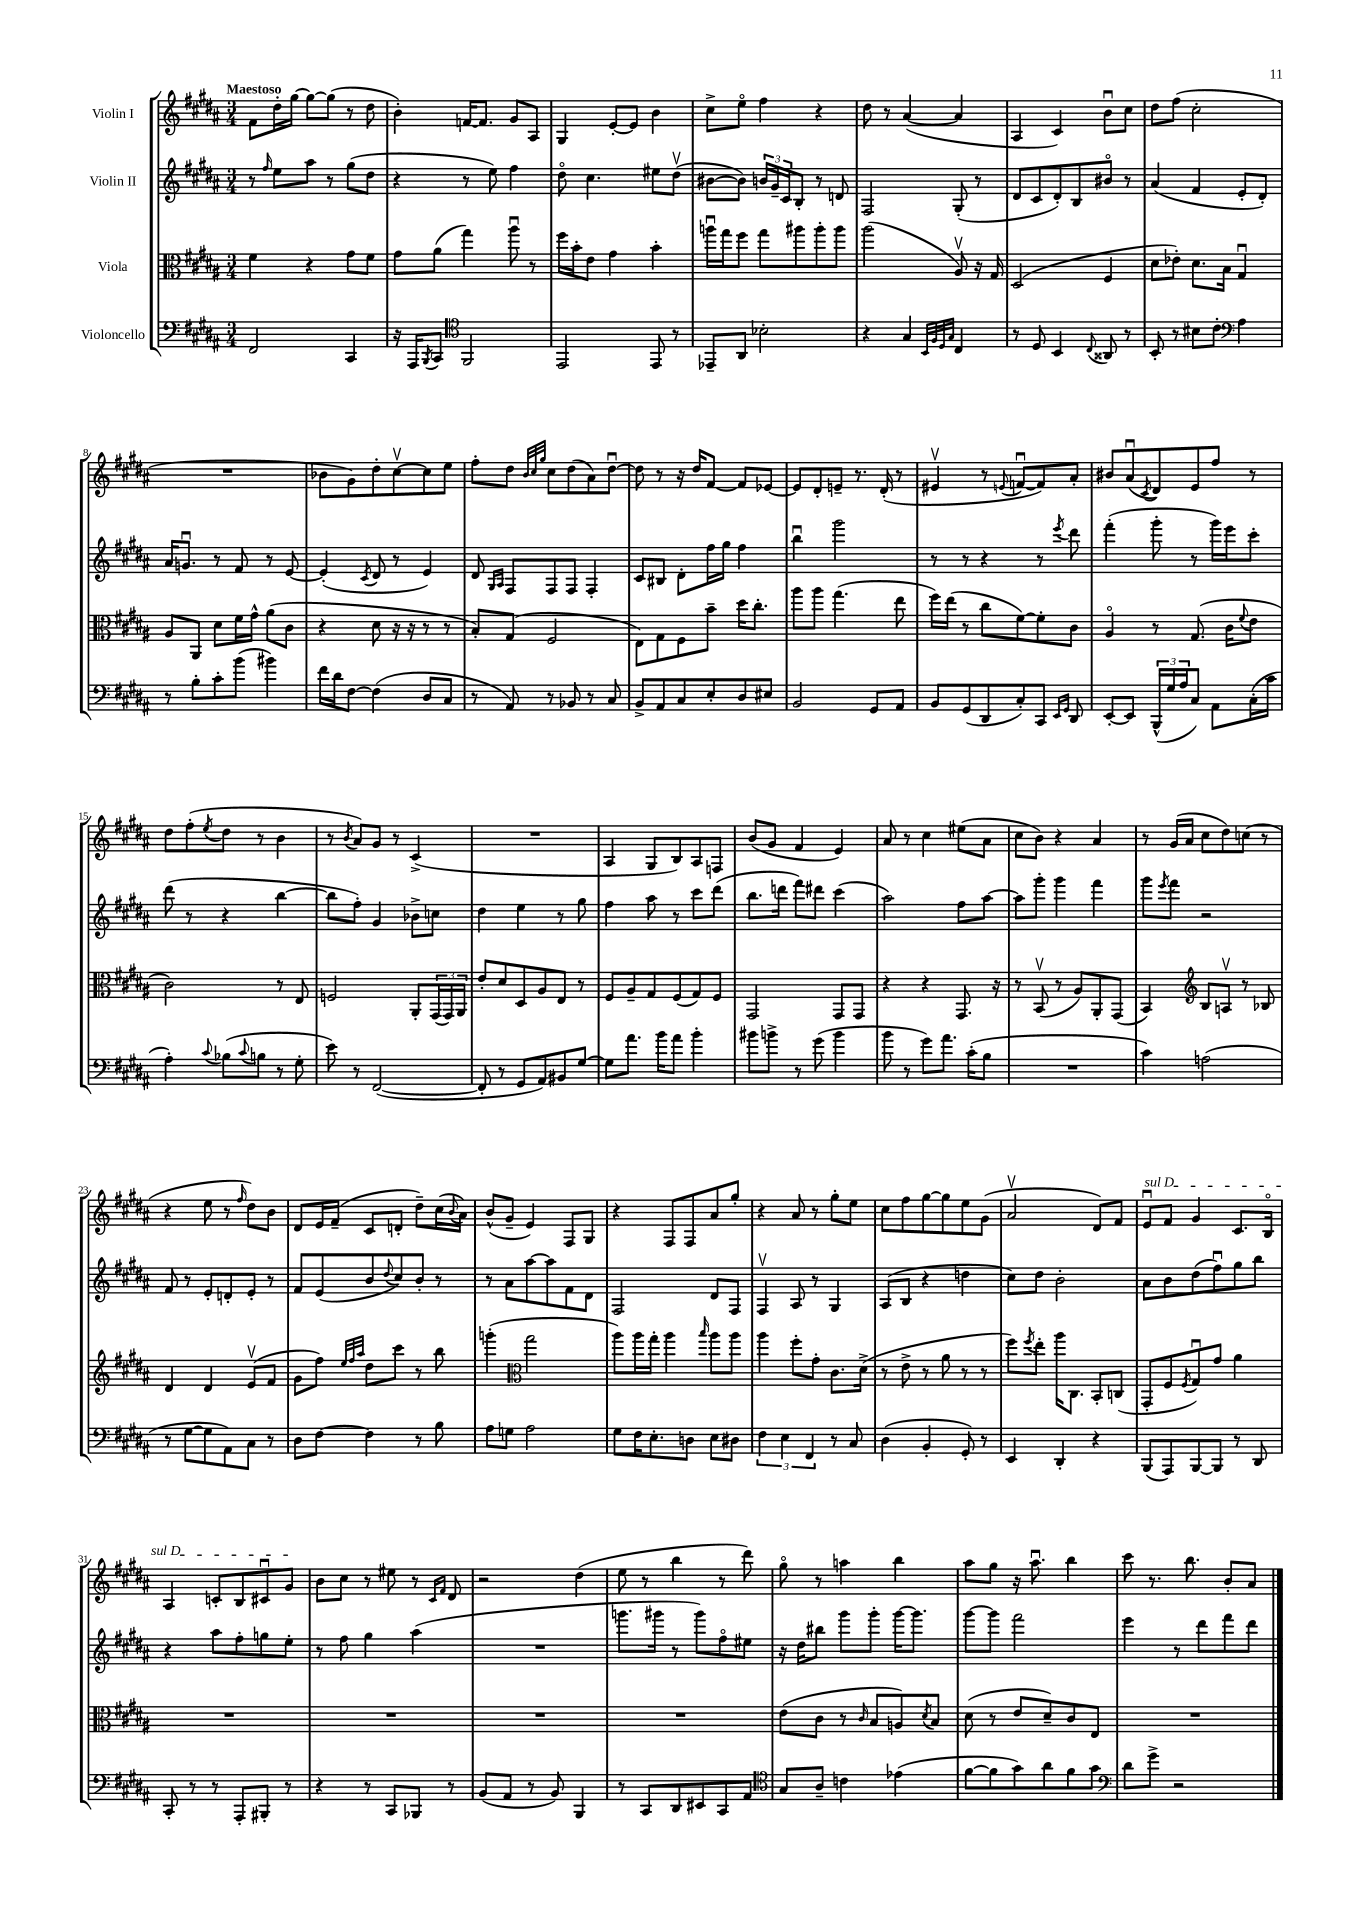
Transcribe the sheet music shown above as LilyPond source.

<<
\new StaffGroup <<
\new Staff = "s0" \with { instrumentName = "Violin I" } {
    \clef treble \key b \major \numericTimeSignature \time 3/4 \tempo "Maestoso"
    fis'8 dis''16-. gis''16~ gis''8~ gis''8( r8 dis''8 |
    b'4-.) f'16~ f'8. gis'8 ais8 |
    gis4 e'8~-. e'8 b'4 |
    cis''8-> e''8\flageolet fis''4 r4 |
    dis''8 r8 ais'4~( ais'4 |
    ais4 cis'4) b'8\downbow cis''8 |
    dis''8 fis''8( cis''2-. |
    R2. |
    bes'8 gis'8) dis''8-. cis''8~\upbow cis''8 e''8 |
    fis''8-. dis''8 \grace { b'32 cis''32 gis''32 } cis''8 dis''8( ais'8) dis''8~\downbow |
    dis''8 r8 r16 dis''16 fis'8~ fis'8 ees'8~ |
    ees'8 dis'8-. e'8-- r8. dis'16-.( r8 |
    eis'4\upbow r8 \appoggiatura { e'8 } f'8~\downbow f'8) ais'8-. |
    bis'8 ais'8\downbow( \acciaccatura { cis'8 } dis'8) e'8 fis''8 r8 |
    dis''8 fis''8-.( \acciaccatura { e''8 } dis''8 r8 b'4 |
    r8 \acciaccatura { b'8 } ais'8) gis'8 r8 cis'4->( |
    R2. |
    ais4 gis8 b8) ais8 f8 |
    b'8( gis'8 fis'4 e'4) |
    ais'8 r8 cis''4 eis''8( ais'8 |
    cis''8 b'8) r4 ais'4 |
    r8 gis'16( ais'16 cis''8 dis''8) c''8( r8 |
    r4 e''8 r8 \grace { fis''16 } dis''8) b'8 |
    dis'8 e'16 fis'16--( cis'8 d'8-. dis''8--) cis''16( \appoggiatura { b'8 } ais'16) |
    b'8-^( gis'8-- e'4) fis8 gis8 |
    r4 fis8 fis8 ais'8 gis''8-. |
    r4 ais'8 r8 gis''8-. e''8 |
    cis''8 fis''8 gis''8~ gis''8 e''8 gis'8( |
    ais'2\upbow dis'8) fis'8 |
    \once \override TextSpanner.bound-details.left.text = \markup { \italic "sul D" } e'8\downbow\startTextSpan fis'8 gis'4 cis'8. b16\flageolet |
    ais4 c'8-. b8 cis'8\downbow gis'8\stopTextSpan |
    b'8 cis''8 r8 eis''8 r8 \grace { cis'16 fis'16 } dis'8 |
    r2 dis''4( |
    e''8 r8 b''4 r8 dis'''8) |
    gis''8\flageolet r8 a''4 b''4 |
    ais''8 gis''8 r16 ais''8.\downbow b''4 |
    cis'''8 r8. b''8. b'8-. ais'8 \bar "|." |
}
\new Staff = "s1" \with { instrumentName = "Violin II" } {
    \clef treble \key b \major \numericTimeSignature \time 3/4
    r8 \grace { fis''16 } e''8 ais''8 r8 gis''8( dis''8 |
    r4 r8 e''8) fis''4 |
    dis''8\flageolet cis''4. eis''8 dis''8\upbow( |
    bis'8~ bis'8) \tuplet 3/2 { b'16 gis'16-- cis'16 } b8-. r8 d'8 |
    fis2 gis8-.( r8 |
    dis'8 cis'8 dis'8-.) b8 bis'8\flageolet r8 |
    ais'4( fis'4 e'8-. dis'8-.) |
    ais'16 g'8.\downbow r8 fis'8 r8 e'8~ |
    e'4-.( \acciaccatura { cis'8 } dis'8 r8 e'4) |
    dis'8 \grace { gis16 ais16 } fis8 fis8 fis8 fis4-. |
    cis'8 bis8 dis'8-. fis''16 gis''16 fis''4 |
    b''4\downbow gis'''2 |
    r8 r8 r4 r8 \acciaccatura { e'''8 } dis'''8 |
    fis'''4-.( gis'''8-. r8 gis'''16) e'''16 cis'''8-. |
    dis'''8( r8 r4 b''4~ |
    b''8 fis''8-.) gis'4 bes'8-> c''8 |
    dis''4 e''4 r8 gis''8 |
    fis''4 ais''8 r8 cis'''8 dis'''8( |
    b''8. d'''16 fis'''8) dis'''8 cis'''4( |
    ais''2) fis''8 ais''8~ |
    ais''8 gis'''8-. gis'''4 fis'''4 |
    gis'''8 \acciaccatura { e'''8 } fis'''8 r2 |
    fis'8 r8 e'8-. d'8-. e'8-. r8 |
    fis'8 e'8( b'8 \appoggiatura { dis''8 } cis''8) b'8-. r8 |
    r8 ais'8 ais''8~ ais''8 fis'8 dis'8 |
    fis2 dis'8 fis8 |
    fis4\upbow ais8 r8 gis4 |
    ais8( b8 r4 d''4 |
    cis''8) dis''8 b'2-. |
    ais'8 b'8 dis''8( fis''8\downbow) gis''8 b''8 |
    r4 ais''8 fis''8-. g''8 e''8-. |
    r8 fis''8 gis''4 ais''4( |
    R2. |
    g'''8. gis'''16 r8 gis'''8) fis''8\flageolet eis''8 |
    r16 dis''16 bis''8 gis'''8 gis'''8-. gis'''16~ gis'''8. |
    gis'''8~ gis'''8 fis'''2 |
    e'''4 r8 dis'''8 fis'''8 dis'''8 \bar "|." |
}
\new Staff = "s2" \with { instrumentName = "Viola" } {
    \clef alto \key b \major \numericTimeSignature \time 3/4
    fis'4 r4 gis'8 fis'8 |
    gis'8 ais'8( gis''4) ais''8\downbow r8 |
    fis''16 b'16-. e'8 gis'4 b'4-. |
    a''16\downbow gis''16 fis''8 gis''8 ais''8 ais''8-. ais''8 |
    ais''2( ais8\upbow) r16 gis16 |
    dis2( fis4 |
    dis'8 ees'8-.) dis'8. b16 gis4\downbow |
    ais8 ais,8 dis'8 fis'16 gis'16-^ ais'8( cis'8 |
    r4 dis'8 r16 r16 r8 r8 |
    b8-.) gis8( fis2 |
    e8) gis8 fis8 b'8-- dis''16 cis''8.-. |
    ais''8 ais''8 gis''4.( e''8 |
    fis''16) e''16( r8 cis''8 fis'8~) fis'8-. cis'8 |
    ais4\flageolet r8 gis8.( cis'16 \appoggiatura { fis'8 } e'8 |
    cis'2) r8 e8 |
    f2 ais,8-. \tuplet 3/2 { gis,16( gis,16) ais,16 } |
    e'8-. dis'8 dis8 ais8 e8 r8 |
    fis8 ais8-- gis8 fis8( gis8) fis8 |
    gis,2 gis,8 gis,8 |
    r4 r4 gis,8. r16 |
    r8 b,8\upbow( r8 ais8) ais,8-. gis,8( |
    b,4) \clef treble b8 a8\upbow r8 bes8 |
    dis'4 dis'4 e'8\upbow( fis'8 |
    gis'8 fis''8) \grace { e''32 fis''32 ais''32 } dis''8 cis'''8 r8 b''8 |
    g'''4-.( \clef alto gis''2 |
    ais''8) ais''16 gis''16-. ais''4 \grace { b''16 } ais''8 ais''8 |
    ais''4 fis''8-. gis'8-. cis'8. dis'16->( |
    r8 e'8-> r8 ais'8 r8 r8 |
    fis''8) \acciaccatura { fis''8 } e''8-. ais''16 cis8. b,8-. c8( |
    gis,8-. fis8 \acciaccatura { fis8 } gis8\downbow) gis'8 ais'4 |
    R2. |
    R2. |
    R2. |
    R2. |
    e'8( cis'8 r8 \grace { cis'16 } b8 a8) \acciaccatura { dis'8 } b8 |
    dis'8( r8 e'8 dis'8--) cis'8 e8 |
    R2. \bar "|." |
}
\new Staff = "s3" \with { instrumentName = "Violoncello" } {
    \clef bass \key b \major \numericTimeSignature \time 3/4
    fis,2 cis,4 |
    r16 ais,,16 \acciaccatura { b,,8 } cis,8 \clef tenor fis,2 |
    e,2 e,8 r8 |
    ees,8-- ais,8 bes2-. |
    r4 gis4 \grace { b,32 fis32 dis32 gis32 } cis4 |
    r8 dis8 b,4 \appoggiatura { cis8 } aisis,8 r8 |
    b,8-. r8 bis8 cis'8-. \clef bass ais4 |
    r8 b8-. cis'8-. b'8( bis'4) |
    fis'16 dis'16 fis8~ fis4( dis8 cis8 |
    r8 ais,8) r8 bes,8 r8 cis8 |
    b,8-> ais,8 cis8 e8-. dis8 eis8 |
    b,2 gis,8 ais,8 |
    b,8 gis,8( dis,8 cis8-.) cis,8 \grace { e,16 gis,16 } dis,8 |
    e,8~-. e,8 \tuplet 3/2 { b,,16-^( gis16 ais16 } cis8) ais,8 cis16-.( cis'16 |
    ais4-.) \appoggiatura { cis'8 } bes8( \appoggiatura { cis'8 } b8 r8 gis8-. |
    e'8) r8 fis,2~( |
    fis,8-. r8 gis,8 ais,8) bis,8 gis8~ |
    gis8 ais'8. b'16 ais'8 b'4-. |
    bis'8 b'8-> r8 gis'8( b'4 |
    b'8 r8 gis'8) ais'8. cis'16-.( b8 |
    R2. |
    cis'4) a2( |
    r8 gis8~ gis8 ais,8) cis8 r8 |
    dis8 fis8~ fis4 r8 b8 |
    ais8 g8 ais2 |
    gis8 fis16 e8.-. d8 e8 dis8 |
    \tuplet 3/2 { fis4 e4 fis,4 } r8 cis8 |
    dis4( b,4-. gis,8-.) r8 |
    e,4 dis,4-. r4 |
    b,,8( ais,,8) b,,8~ b,,8 r8 dis,8 |
    cis,8-. r8 r8 ais,,8-. bis,,8-. r8 |
    r4 r8 cis,8 bes,,8 r8 |
    b,8( ais,8 r8 b,8) b,,4 |
    r8 cis,8 dis,8 eis,8 cis,8 ais,8 |
    \clef tenor gis8 ais8-- c'4 ees'4( |
    fis'8~ fis'8 gis'8) ais'8 fis'8 gis'8 |
    \clef bass dis'8 gis'8-> r2 \bar "|." |
}
>>
>>
